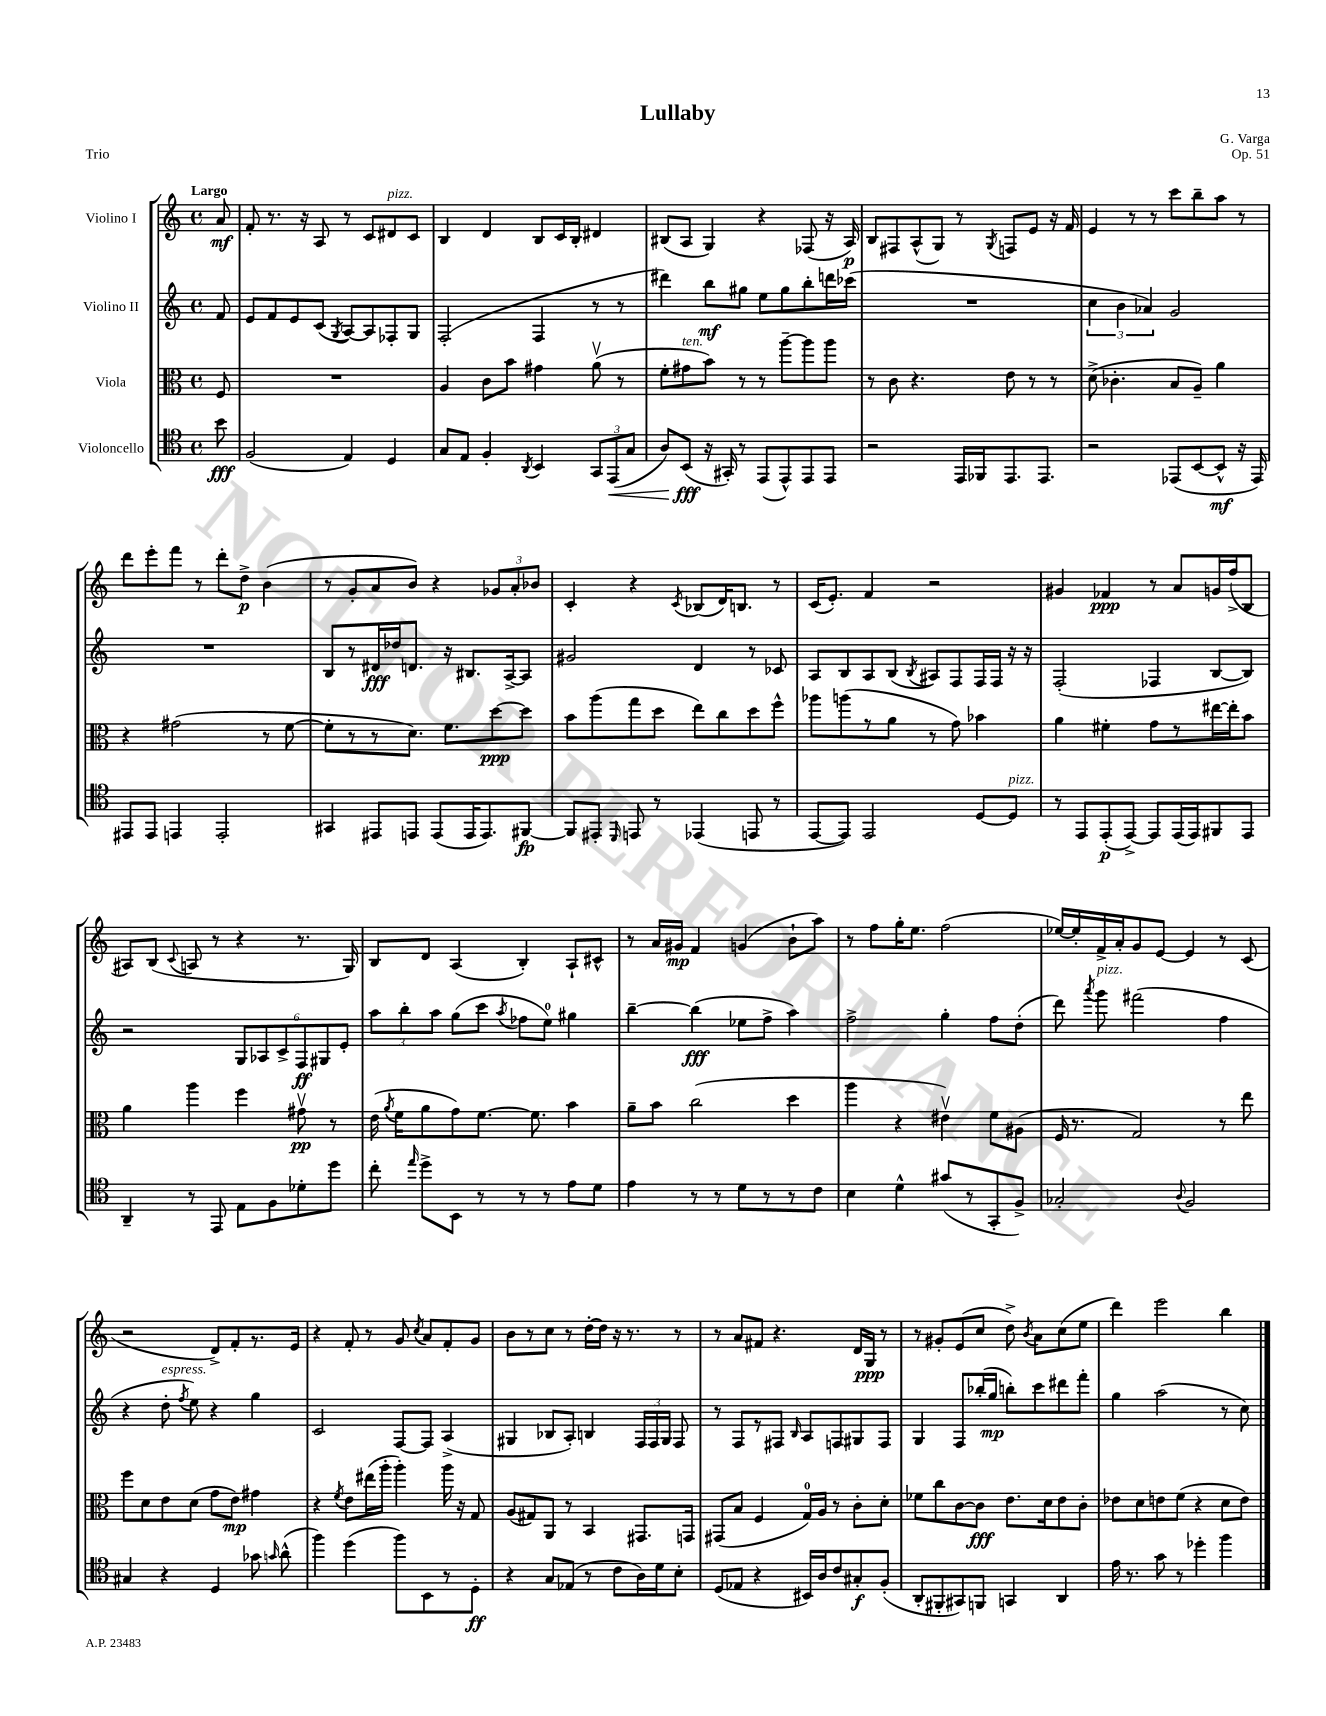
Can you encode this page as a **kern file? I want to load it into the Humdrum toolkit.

**kern	**kern	**kern	**kern
*staff4	*staff3	*staff2	*staff1
*clefC4	*clefC3	*clefG2	*clefG2
*k[]	*k[]	*k[]	*k[]
*M4/4	*M4/4	*M4/4	*M4/4
*met(c)	*met(c)	*met(c)	*met(c)
8b\	8F/	8f/	8a/
=	=	=	=
(2F/	1r	8e/L	8f'/
.	.	8f/	8.r
.	.	8e/	.
.	.	.	16r
.	.	(8c/J	8A/
.	.	8qG/	.
4E/)	.	[8A/L)	8r
.	.	8A/]	8c/L
4D/	.	8F-'/	8d#/
.	.	8G/J	8c/J
=	=	=	=
8G/L	4A/	(2F'/	4B/
8E/J	.	.	.
4F'/	8c\L	.	4d/
.	8b\J	.	.
8qAA/	.	.	.
4BB/	4g#\	4F/	8B/L
.	.	.	16c/L
.	.	.	16B'/JJ
12GG/L	(8av\	8r	4d#/
(12EE/	.	.	.
.	8r	8r	.
12G/J	.	.	.
=	=	=	=
8A/L)	8f'\L	4ddd#\)	(8B#/L
(8BB/J	8g#\	.	8A/J
16r	8b\J)	8bb\L	4G/)
16GG#'/)	.	.	.
8r	8r	8gg#\J	.
(8EE/L	8r	8ee\L	4r
8EE^^/)	[8aa~\L	8gg#\	.
8EE/	8aa\]	8bb'\	(8F-/
8EE/J	8aa\J	16ddd\L	16r
.	.	(16ccc-\JJ	16A/)
=	=	=	=
2r	8r	1r	8B/L
.	8c\	.	8F#/
.	4.r	.	(8A^^/
.	.	.	8G/J)
16EE/LL	.	.	8r
16FF-/J	.	.	.
.	.	.	8qG/
8.EE/	8e\	.	8F/L
.	8r	.	8e/J
8.EE/J	.	.	.
.	8r	.	16r
.	.	.	16f/
=	=	=	=
2r	(8d^\	6cc\	4e/
.	4.c-'\	.	.
.	.	6b\	.
.	.	.	8r
.	.	6a-/)	.
.	.	.	8r
(8EE-/L	8B/L	2g/	8ccc\L
[8BB/	8A~/J)	.	8bb~\
8BB^^/]J	4a\	.	8aa\J
16r	.	.	8r
16EE-/)	.	.	.
=	=	=	=
8EE#/L	4r	1r	8ddd\L
8EE#/J	.	.	8eee'\
4EE/	(2g#\	.	8fff\J
.	.	.	8r
2EE'/	.	.	8ddd'\L
.	.	.	8dd^\J
.	8r	.	(4b\
.	[8f\	.	.
=	=	=	=
4GG#/	8f'\]L	8B/L	8r
.	8r	8r	8g'/L
8EE#/L	8r	16d#/L	8a/
.	.	16dd-/J	.
8EE/J	8.d\J)	8.d/J	8b/J)
(8EE/L	.	.	4r
.	8.f\L	16r	.
16EE/K	.	8.B#/L	.
8.EE/)	.	.	.
.	[8dd\	.	12g-/L
.	.	[16A^/k	.
.	.	.	12a'/
[8FF#/J	8dd\]J	8A/]J	.
.	.	.	12b-/J
=	=	=	=
8FF#/]L	8b\L	2g#/	4c'/
8EE#'/J	(8aa\	.	.
16qqDD/	.	.	.
8EE/	8gg\	.	4r
8r	8dd\J	.	.
.	.	.	8qc/
(4EE-/	8ee\L)	4d/	(8B-/L
.	8cc\	.	16d/K)
.	.	.	8.B/J
8EE/	8dd\	8r	.
8r	8ff^^\J	8c-/	8r
=	=	=	=
[8EE/L	8aa-\L	8A/L	(16c/LK
.	.	.	8.e'/J)
8EE/]J)	(8aa\	8B/	.
2EE/	8r	8A/	4f/
.	8a\J	(8B/J	.
.	.	8qB/	.
.	8r	8A#/L)	2r
.	8g\)	8F/	.
[8D/L	4b-\	16F/L	.
.	.	16F/JJ	.
8D/]J	.	16r	.
.	.	16r	.
=	=	=	=
8r	4a\	(2F'/	4g#/
8EE/L	.	.	.
(8EE'/	4f#'\	.	4f-/
[8EE^/J)	.	.	.
8EE/]L	8g\L	4F-/	8r
(16EE/L	8r	.	8a/L
16EE/J)	.	.	.
8FF#/	[16ee#\L	[8B/L	16g/L
.	16ee#'\]J	.	(16ff^/J
8EE/J	8b\J	8B/]J)	8B/J
=	=	=	=
4AA~/	4a\	2r	8A#/L)
.	.	.	(8B/J
.	.	.	8qqc/
8r	4aa\	.	8A/
8EE/	.	.	8r
8E\L	4ff\	12G/L	4r
.	.	12A-/	.
8F\	.	.	.
.	.	12c^/	.
8d-'\	8g#v\	12F/	8.r
.	.	12G#/	.
8dd\J	8r	.	.
.	.	12e'/J	.
.	.	.	16G/)
=	=	=	=
8cc'\	(16e\	12aa\L	8B/L
.	8qa/	.	.
.	16f\LK	.	.
.	.	12bb'\	.
16qqee/	.	.	.
8dd^\L	8a\	.	8d/J
.	.	12aa\J	.
8BB\J	8g\)	(8gg\L	(4A/
8r	[8.f\J	8ccc\J	.
.	.	8qaa/	.
8r	.	8ff-\L	4B'/)
.	8.f\]	.	.
8r	.	8ee\J)	.
8e\L	4b\	4gg#\	8A`/L
8d\J	.	.	8c#^^/J
=	=	=	=
4e\	8a~\L	[4bb~\	8r
.	8b\J	.	16a/LL
.	.	.	16g#/JJ
8r	(2cc\	(4bb\]	4f/
8r	.	.	.
8d\L	.	8ee-\L	(4g/
8r	.	8ff^\J	.
8r	4dd\	4aa\)	8b`\L
8c\J	.	.	8aa\J)
=	=	=	=
4B\	4aa\	2ff^\	8r
.	.	.	8ff\L
4d^^\	4r	.	16gg'\K
.	.	.	8.ee\J
(8g#/L	4e#v\)	4gg'\	(2ff\
8r	.	.	.
8GG'/	8f\L	8ff\L	.
8F^/J)	(8A#\J	(8dd'\J	.
=	=	=	=
2G-'/	16F/	8ddd\)	[16ee-/LL)
.	8.r	.	16ee-'/]
.	.	8qaaa/	.
.	.	8ggg\	16f^/
.	.	.	16a'/J
.	2G/)	(2fff#\	8g/
.	.	.	[8e/J
8qqA/	.	.	.
2F/	.	.	4e/]
.	8r	4ff\	8r
.	8ee\	.	(8c/
=	=	=	=
4G#/	8ff\L	4r	2r
.	8d\	.	.
4r	8e\	8dd'\	.
.	.	8qff/	.
.	(8d\J	8ee\)	.
4D/	8g\L	4r	8d^/L)
.	8e\J)	.	8f'/
8g-\	4g#\	4gg\	8.r
16qqg/	.	.	.
(8a^^\	.	.	.
.	.	.	16e/Jk
=	=	=	=
4ff\)	4r	2c/	4r
.	8qf/	.	.
(4dd\	8e\L	.	8f'/
.	(16ee#\L	.	8r
.	16aa'\JJ	.	.
8ff\L)	4aa'\)	[8F/L	8g/
.	.	.	8qcc/
8BB\	.	8F/]J	8a/L
8r	16aa\	(4A^/	8f'/
.	16r	.	.
8D'\J	8G/	.	8g/J
=	=	=	=
4r	(8A/L	4G#/	8b\L
.	8G#/)	.	8r
8G/L	8AA/J	8B-/L	8cc\J
(8E-/J	8r	8A'/J)	8r
8r	4BB/	4B/	[16dd'\LL
.	.	.	16dd\]JJ
8c\L	.	.	16r
.	.	.	8.r
16A\L)	8.GG#/L	24F/LL	.
.	.	24F/	.
16d\J	.	.	.
.	.	24G#/JJ	.
8B'\J	.	8F/	8r
.	16GG/Jk	.	.
=	=	=	=
(8D/L	(8GG#/L	8r	8r
8E-/J	8B/J	8F/L	8a/L
4r	4F/	8r	8f#/J
.	.	8F#/J	4.r
.	.	16qqB/	.
16BB#/LL)	16G/LL)	8A/L	.
16A/J	16A/JJ	.	.
8c/	8r	8F/	.
8G#'/	8c'\L	8G#/	16d/LL
.	.	.	16G/JJ
(8F'/J	8d'\J	8F/J	8r
=	=	=	=
8AA'/L	8f-\L	4G/	8r
8FF#'/	8cc\	.	8g#'/L
8GG#/)	[8c\	8F/L	(8e/
8FF/J	8c\]J	(16bb-'/L	8cc/J
.	.	16gg/JJ	.
4GG/	8.e\L	8bb'\L)	8dd^\)
.	.	.	8qb/
.	.	8ccc\	8a\L
.	16d\k	.	.
4AA/	8e\	8ddd#\	(8cc\
.	8c'\J	8fff'\J	8ee\J
=	=	=	=
16e\	8e-\L	4gg\	4ddd\)
8.r	.	.	.
.	8d\	.	.
8g\	8e\	(2aa\	2eee\
8r	(8f\J	.	.
4dd-'\	4r	.	.
4ff\	8d\L	8r	4bb\
.	8e\J)	8cc\)	.
==	==	==	==
*-	*-	*-	*-
